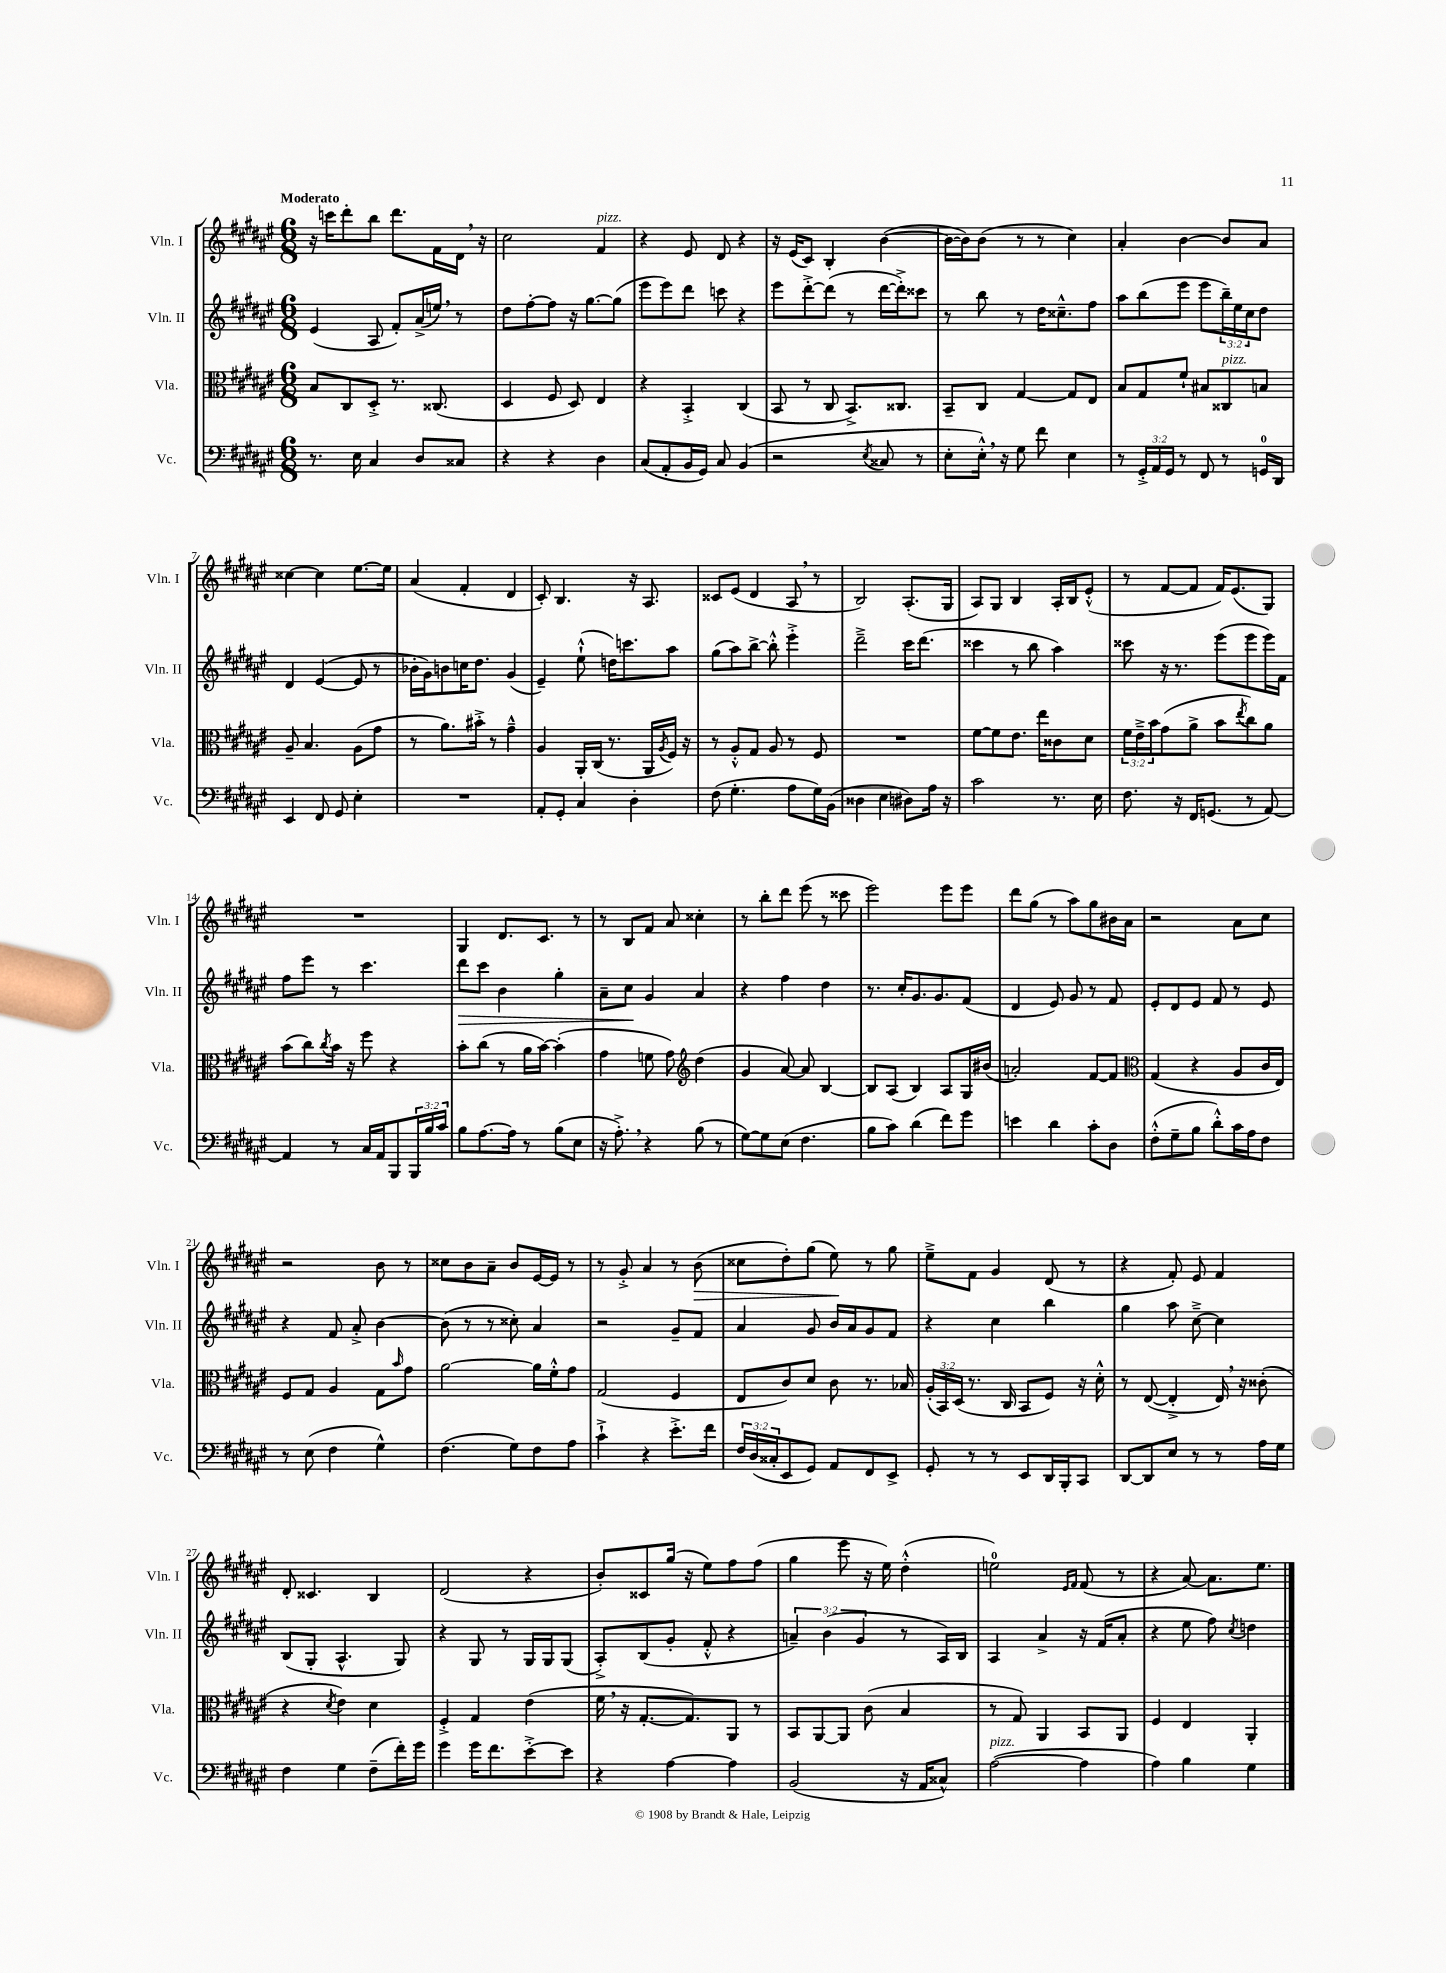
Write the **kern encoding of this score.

**kern	**kern	**kern	**kern
*staff4	*staff3	*staff2	*staff1
*clefF4	*clefC3	*clefG2	*clefG2
*k[f#c#g#d#a#e#]	*k[f#c#g#d#a#e#]	*k[f#c#g#d#a#e#]	*k[f#c#g#d#a#e#]
*M6/8	*M6/8	*M6/8	*M6/8
8.r	8B	(4e#	16r
.	.	.	16ccc
.	8C#	.	8ddd#'
16E#	.	.	.
4C#	8D#'^	8A#	8bb
.	8.r	8f#')	8.ddd#
8D#	.	(16a#^	.
.	(8.C##	16ee)	16f#
8C##	.	8r	16d#
.	.	.	16r
=	=	=	=
4r	4D#	8dd#	2cc#
.	.	[8ff#'	.
4r	8F#	8ff#]	.
.	8D#)	16r	.
.	.	[8.gg#	.
4D#	4E#	.	4f#
.	.	(8gg#]	.
=	=	=	=
(8C#	4r	8eee#	4r
8AA#'	.	8eee#)	.
16BB	4BB'^	8ddd#	8e#
16GG#)	.	.	.
8C#	.	8ccc	8d#
(4BB	(4C#	4r	4r
=	=	=	=
2r	8BB	8eee#	16r
.	.	.	(16e#
.	8r	[8ddd#'^	8c#)
.	8C#	(8ddd#]	4B'
.	8.BB^)	8r	.
8qE#	.	.	.
8C##	.	[16ddd#	([4b
.	8.C##	16ddd#'^])	.
8r	.	8ccc##	.
=	=	=	=
8E#'	8BB~	8r	16b_
.	.	.	16b])
16E#'^^)	8C#	8bb	(8b
16r	.	.	.
8G#	[4G#	8r	8r
8f#	.	16dd#	8r
.	.	8.cc##~^^	.
4E#	8G#]	.	4cc#)
.	8E#	8ff#	.
=	=	=	=
8r	8B	8aa#	4a#'
24GG#'^	8G#	(8bb	.
24AA#	.	.	.
24GG#	.	.	.
8r	8f#`	8eee#	[4b
8FF#	8B#	8eee#	.
8r	8C##	24bb~)	8b]
.	.	24ee#	.
.	.	24cc#	.
16GG	8B	8dd#	8a#
16DD#	.	.	.
=	=	=	=
4EE#	8A#~	4d#	[4cc##
.	4.B	.	.
8FF#	.	([4e#	4cc##]
8GG#	.	.	.
4E#'	(8A#	8e#]	[8.ee#
.	8g#	8r	.
.	.	.	16ee#]
=	=	=	=
2.r	8r	16b-'	(4a#
.	.	16g#)	.
.	8.a#)	8b	.
.	.	16cc	4f#'
.	16b#'^	8.dd#	.
.	8r	.	.
.	4g#~^^	(4g#	4d#
=	=	=	=
8AA#'	4A#	4e#~)	8c#')
8GG#'	.	.	4.B
4C#	16AA#'	(8ee#`^^	.
.	(16C#	.	.
.	8.r	16dd)	.
.	.	8.ccc	.
4D#'	.	.	16r
.	16AA#	.	8.A#
.	8qA#	.	.
.	16F#)	8aa#	.
.	16r	.	.
=	=	=	=
(8F#	8r	(8gg#	8c##
4.G#'	8A#'^^	8aa#)	(8e#
.	8G#	[8bb^	4d#
.	8A#	8bb'^^]	.
8A#	8r	4eee#'^	8A#
16G#)	8F#	.	8r
(16BB	.	.	.
=	=	=	=
4D##	2.r	2ddd#~^	2B)
4E#	.	.	.
8D#)	.	16ccc#	(8.A#'
.	.	(8.ddd#	.
16A#	.	.	.
16r	.	.	16G#
=	=	=	=
2c#	[8f#	4ccc##	8A#)
.	8f#]	.	8G#
.	8.e#	8r	4B
.	.	8bb	.
.	16ee#	.	.
8.r	8c##	4aa#)	16A#'
.	.	.	16B
.	8d#	.	(8e#'^^
16E#	.	.	.
=	=	=	=
8.F#	24f#	8ccc##	8r
.	24e#~^	.	.
.	24b	.	.
.	(8g#	16r	[8f#
16r	.	8.r	.
16FF#	8a#^	.	8f#]
(8.GG	.	.	.
.	8b	(8eee#	16f#)
.	.	.	(8.e#
.	8qee#	.	.
8r	8cc#)	8eee#	.
[8AA#)	8a#	16eee#)	8G#)
.	.	16f#	.
=	=	=	=
4AA#]	(8b	8ff#	2.r
.	8cc#)	8eee#	.
.	8qcc#	.	.
8r	16b	8r	.
.	16r	.	.
16C#	8ff#	4.ccc#	.
16AA#	.	.	.
8BBB	4r	.	.
24BBB	.	.	.
24B	.	.	.
24c#	.	.	.
=	=	=	=
8B	8b'	8ddd#	4G#
[8.A#	(8cc#	8ccc#	.
.	8r	4b	8.d#
16A#]	.	.	.
8r	16a#	.	.
.	[16b)	.	8.c#
(8B	(4b']	4gg#'	.
8E#	.	.	8r
=	=	=	=
16r	4g#	8a#~	8r
8.A#'^)	.	.	.
.	.	8cc#	8B
4r	8f	4g#	8f#
.	8g#)	.	8a#
*	*clefG2	*	*
(8B	(4dd#	4a#	4cc##'
8r	.	.	.
=	=	=	=
[8G#)	4g#	4r	8r
8G#]	.	.	8bb'
(8E#	[8a#)	4ff#	8ddd#
4.F#	8a#]	.	(8eee#
.	[4B	4dd#	8r
.	.	.	8ccc##
=	=	=	=
8B	8B]	8.r	2eee#)
8c#)	(8A#	.	.
.	.	16cc#'	.
(4d#	4B)	8.g#	.
.	.	8.g#	.
8f#)	8A#	.	8eee#
8g#	16G#	(8f#	8eee#
.	(16b#	.	.
=	=	=	=
4e	2a')	4d#	8ddd#
.	.	.	(8gg#
4d#	.	8e#)	8r
.	.	8g#	8aa#)
8c#'	[8f#	8r	8gg#
8D#	8f#]	8f#	16b#
.	.	.	16a#
=	=	=	=
*	*clefC3	*	*
(8F#'^^	(4G#	8e#'	2r
8G#~	.	8d#	.
8B	4r	8e#	.
8d#'^^)	.	8f#	.
16c#	8A#	8r	8a#
16A#	.	.	.
8F#	16c#	8e#	8cc#
.	16E#)	.	.
=	=	=	=
8r	8F#	4r	2r
(8E#	8G#	.	.
4F#	4A#	8f#	.
.	.	8a#'^	.
4G#^^)	8G#	[4b	8b
.	16qqb	.	.
.	8g#	.	8r
=	=	=	=
(4.F#	[2a#	(8b]	8cc##
.	.	8r	8b
.	.	8r	8a#~
8G#)	.	8cc##')	8b
8F#	16a#]	4a#	[16e#
.	16f#'^^	.	16e#]
8A#	8g#	.	8r
=	=	=	=
4c#`^	(2G#	2r	8r
.	.	.	8g#'^
4r	.	.	4a#
8.e#'^	4F#	8g#~	8r
.	.	8f#	(8b
16f#	.	.	.
=	=	=	=
24F#	8E#	4a#	8cc##
(24D#	.	.	.
24C##'	.	.	.
8EE#	8c#)	.	8dd#')
8GG#)	8d#	8g#	(8gg#
8AA#	8c#	16b	8ee#)
.	.	16a#	.
8FF#	8.r	8g#	8r
8EE#^	.	8f#	8gg#
.	16B-	.	.
=	=	=	=
8GG#'	(24A#'	4r	8ee#~^
.	24BB)	.	.
.	(24D#	.	.
8r	8.r	.	8f#
8r	.	4cc#	4g#
.	16C#	.	.
8EE#	8BB	.	.
16DD#	8F#)	4bb	(8d#
16BBB'	.	.	.
8CC#	16r	.	8r
.	16d#'^^	.	.
=	=	=	=
[8DD#	8r	4gg#	4r
8DD#]	([8E#	.	.
8E#	4E#'^]	8aa#	8f#')
8r	.	[8cc#~^	8e#
8r	16E#)	4cc#]	4f#
.	16r	.	.
16A#	(8c##'	.	.
16G#	.	.	.
=	=	=	=
4F#	4r	(8B	8d#'
.	.	8G#'	4.c##
.	8qd#	.	.
4G#	4e#)	4.A#^^	.
(8F#~	4d#	.	4B
16f#')	.	8G#)	.
16g#	.	.	.
=	=	=	=
4g#	4F#'^	4r	(2d#
16g#	4G#	8G#	.
8.f#	.	.	.
.	.	8r	.
[8e#'^	(4e#	16G#	4r
.	.	16G#	.
8e#]	.	(8G#	.
=	=	=	=
4r	16f#	8A#'^)	8b')
.	16r	.	.
.	[8.G#'	(8B	8c##
[4A#	.	8g#'	(16gg#
.	8.G#])	.	16r
.	.	8f#'^^	8ee#)
4A#]	8AA#	4r	8ff#
.	8r	.	(8ff#
=	=	=	=
(2BB	8BB	6a~)	4gg#
.	[8AA#	.	.
.	.	(6b	.
.	8AA#]	.	8eee#
.	.	6g#	.
.	(8c#	.	16r
.	.	.	16ee#)
16r	4B	8r	(4dd#'^^
16AA#	.	.	.
8C##^^)	.	16A#)	.
.	.	16B	.
=	=	=	=
([2A#	8r	4A#	2ee)
.	8G#)	.	.
.	4AA#	4a#^	.
.	.	.	16qqe#
.	.	.	16qqf#
4A#]	8BB	16r	(8f#
.	.	(16f#	.
.	8AA#	8a#'	8r
=	=	=	=
4A#)	4F#	4r	4r
4B	4E#	8ee#	[8a#)
.	.	8ff#)	8.a#]
.	.	8qcc#	.
4G#	4AA#'	4dd	.
.	.	.	8.ee#
==	==	==	==
*-	*-	*-	*-
